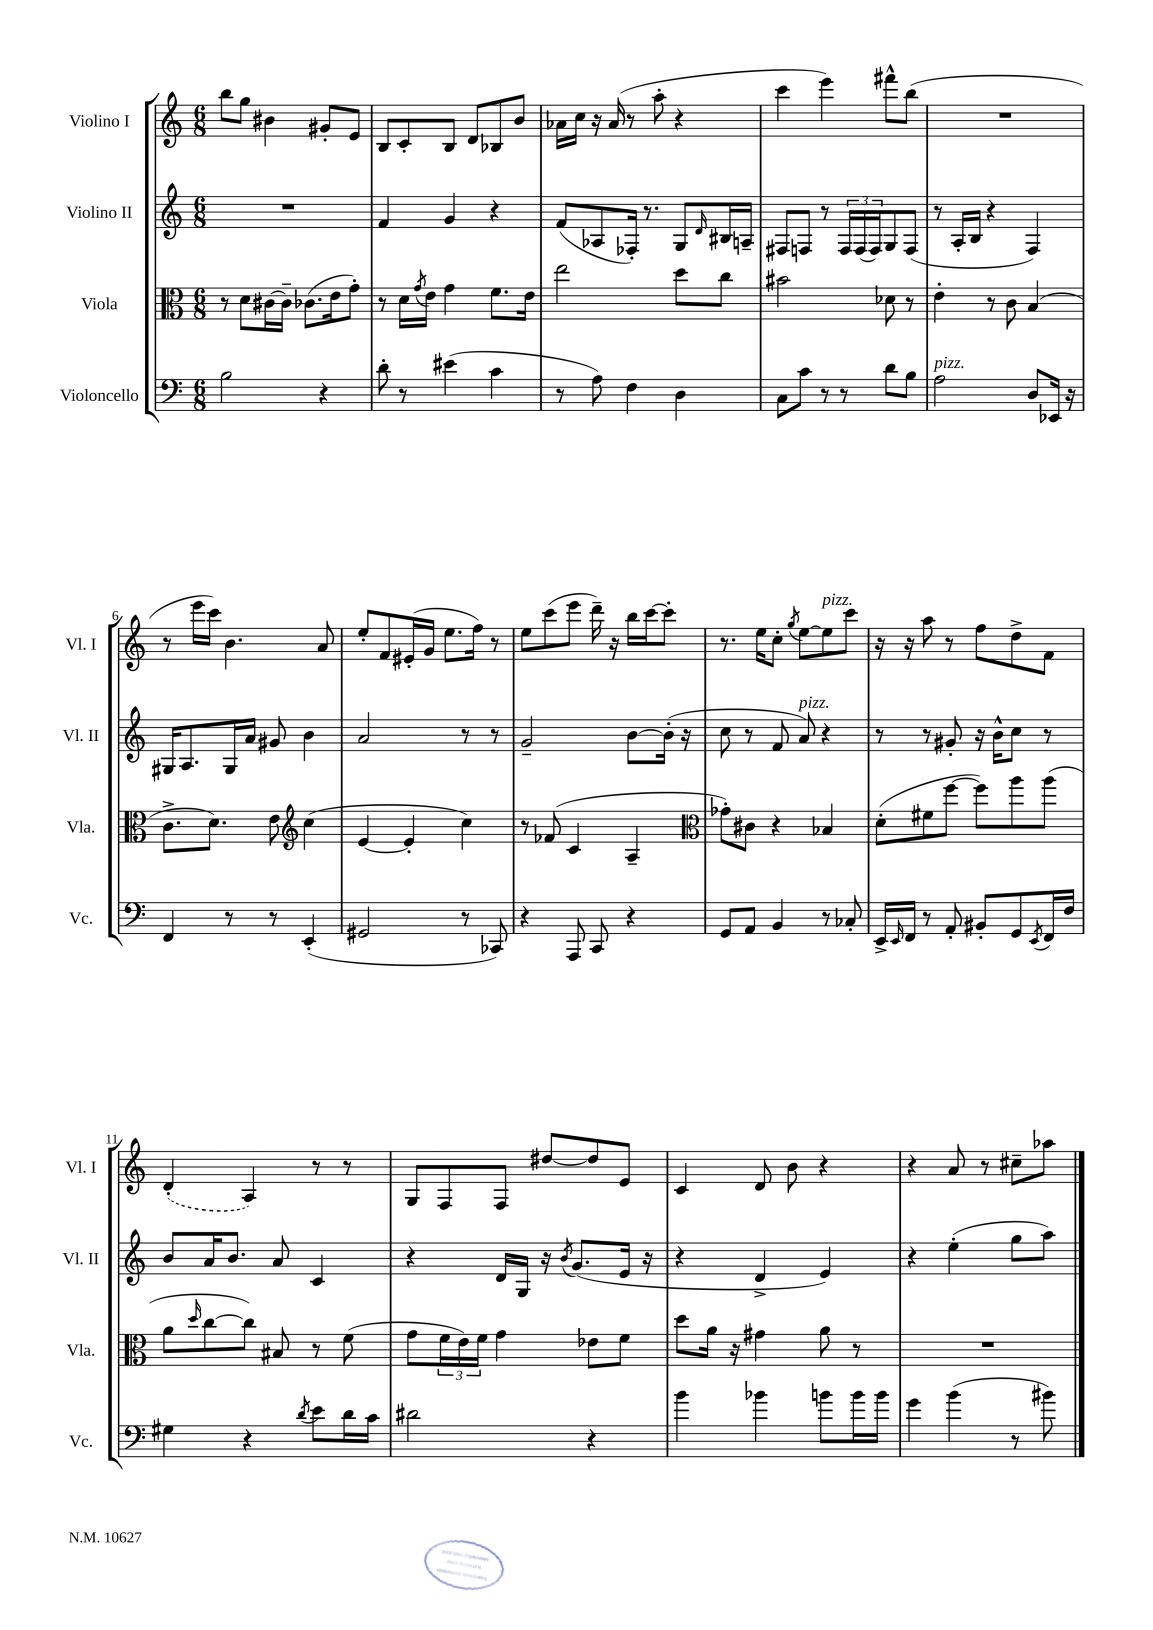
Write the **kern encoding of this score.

**kern	**kern	**kern	**kern
*part4	*part3	*part2	*part1
*staff4	*staff3	*staff2	*staff1
*I"Violoncello	*I"Viola	*I"Violino II	*I"Violino I
*I'Vc.	*I'Vla.	*I'Vl. II	*I'Vl. I
*clefF4	*clefC3	*clefG2	*clefG2
*k[]	*k[]	*k[]	*k[]
*M6/8	*M6/8	*M6/8	*M6/8
=1	=1	=1	=1
2B\	8r	2.r	8bb\L
.	8d\L	.	8gg\J
.	[16c#X\L	.	4b#X\
.	16c#~\JJ]	.	.
.	(8.c-X\L	.	.
4r	.	.	8g#X'/L
.	16e\k	.	.
.	8g'\J)	.	8e/J
=2	=2	=2	=2
8d'\	8r	4f/	8B/L
8r	16d\LL	.	8c'/
.	8qg/	.	.
.	16e\JJ	.	.
(4e#X\	4g\	4g/	8B/J
.	.	.	8d/L
4c\	8.f\L	4r	8B-X/
.	.	.	8b/J
.	16e\Jk	.	.
=3	=3	=3	=3
8r	2ee\	(8f/L	16a-X\LL
.	.	.	16cc\JJ
8A\)	.	8A-X/	16r
.	.	.	(16a-/
4F\	.	16F-X'/Jk)	8r
.	.	8.r	.
.	.	.	8aa'\
4D\	8dd\L	8G/L	4r
.	.	16qqd/	.
.	8cc\J	16B#X/L	.
.	.	16An~/JJ	.
=4	=4	=4	=4
8C\L	2b#X\	8F#X/L	4ccc\
8c\J	.	8Fn/J	.
8r	.	8r	4eee\)
8r	.	24F/LL	.
.	.	(24F/	.
.	.	24F/J)	.
8d\L	8d-X\	8G/	8fff#X^^\L
8B\J	8r	(8F/J	(8bb\J
=5	=5	=5	=5
!LO:TX:a:i:t=pizz.	!	!	!
2A\	4e'\	8r	2.r
.	.	16A'/LL	.
.	.	16B/JJ	.
.	8r	4r	.
.	8c\	.	.
8D/L	(4B/	4F/)	.
16EE-X/Jk	.	.	.
16r	.	.	.
!!LO:LB:g=z
=6	=6	=6	=6
4FF/	8.c^\L	16G#X/KL	8r
.	.	8.A/	.
.	.	.	16eee\LL
.	8.d\J)	.	16ccc\JJ)
8r	.	16G#/L	4.b\
.	.	16a/JJ	.
8r	8e\	8g#X/	.
*	*clefG2	*	*
(4EE'/	(4cc\	4b\	.
.	.	.	8a/
=7	=7	=7	=7
2GG#X/	[4e/	2a/	8ee'/L
.	.	.	8f/
.	4e'/]	.	(16e#X'/L
.	.	.	16g/JJ
.	.	.	8.ee\L
8r	4cc\)	8r	.
.	.	.	16ff\Jk)
8CC-X/)	.	8r	8r
=8	=8	=8	=8
4r	8r	2g~/	8ee\L
.	(8f-X/	.	(8ccc\
8AAA/	4c/	.	8eee\J
8CC/	.	.	16ddd~\)
.	.	.	16r
4r	4A~/	[8b\L	16bb\LL
.	.	.	[16ccc\J
.	.	(16b'\Jk]	8ccc'\J]
.	.	16r	.
=9	=9	=9	=9
*	*clefC3	*	*
8GG/L	8g-X'\L)	8cc\	8.r
8AA/J	8c#X\J	8r	.
.	.	.	16ee\KL
4BB/	4r	8f/	8cc'\J
.	.	.	8qgg/
!	!	!LO:TX:a:i:t=pizz.	!
.	.	8a/)	[8ee\L
!	!	!	!LO:TX:a:i:t=pizz.
8r	4B-X/	4r	8ee\]
8C-X'/	.	.	8ccc\J
=10	=10	=10	=10
16EE^/LL	(8d'\L	8r	16r
16qqEE/	.	.	.
16FF/JJ	.	.	16r
8r	8f#X\	8r	8aa\
8AA'/	[8ff\J	8g#X'/	8r
8BB#X'/L	8ff\L])	16r	8ff\L
.	.	16b^^\KL	.
8GG/	8aa\	8cc\J	8dd^\
8qEE/	.	.	.
16FF/L	(8aa\J	8r	8f\J
16F/JJ	.	.	.
!!LO:LB:g=z
=11	=11	=11	=11
4G#X\	8a\L	8b/L	(4d'/
.	16qqdd/	.	.
.	[8cc\	16a/K	.
.	.	8.b/J	.
4r	8cc\J])	.	4A/)
.	8B#X/	8a/	.
8qd/	.	.	.
8e\L	8r	4c/	8r
16d\L	(8f\	.	8r
16c\JJ	.	.	.
=12	=12	=12	=12
2d#X\	8g\L	4r	8G/L
.	24f\L	.	8F/
.	24e\)	.	.
.	24f\JJ	.	.
.	4g\	16d/LL	8F/J
.	.	16G/JJ	.
.	.	16r	[8dd#X/L
.	.	8qb/	.
.	.	(8.g/L	.
4r	8e-X\L	.	8dd#/]
.	8f\J	16e/Jk	8e/J
.	.	16r	.
=13	=13	=13	=13
4b\	8dd\L	4r	4c/
.	16a\Jk	.	.
.	16r	.	.
4b-X\	4g#X\	4d^/	8d/
.	.	.	8b\
8bn\L	8a\	4e/)	4r
16b\L	8r	.	.
16b\JJ	.	.	.
=14	=14	=14	=14
4g\	2.r	4r	4r
(4b\	.	(4ee'\	8a/
.	.	.	8r
8r	.	8gg\L	8cc#X~\L
8b#X\)	.	8aa\J)	8aa-X\J
==	==	==	==
*-	*-	*-	*-
